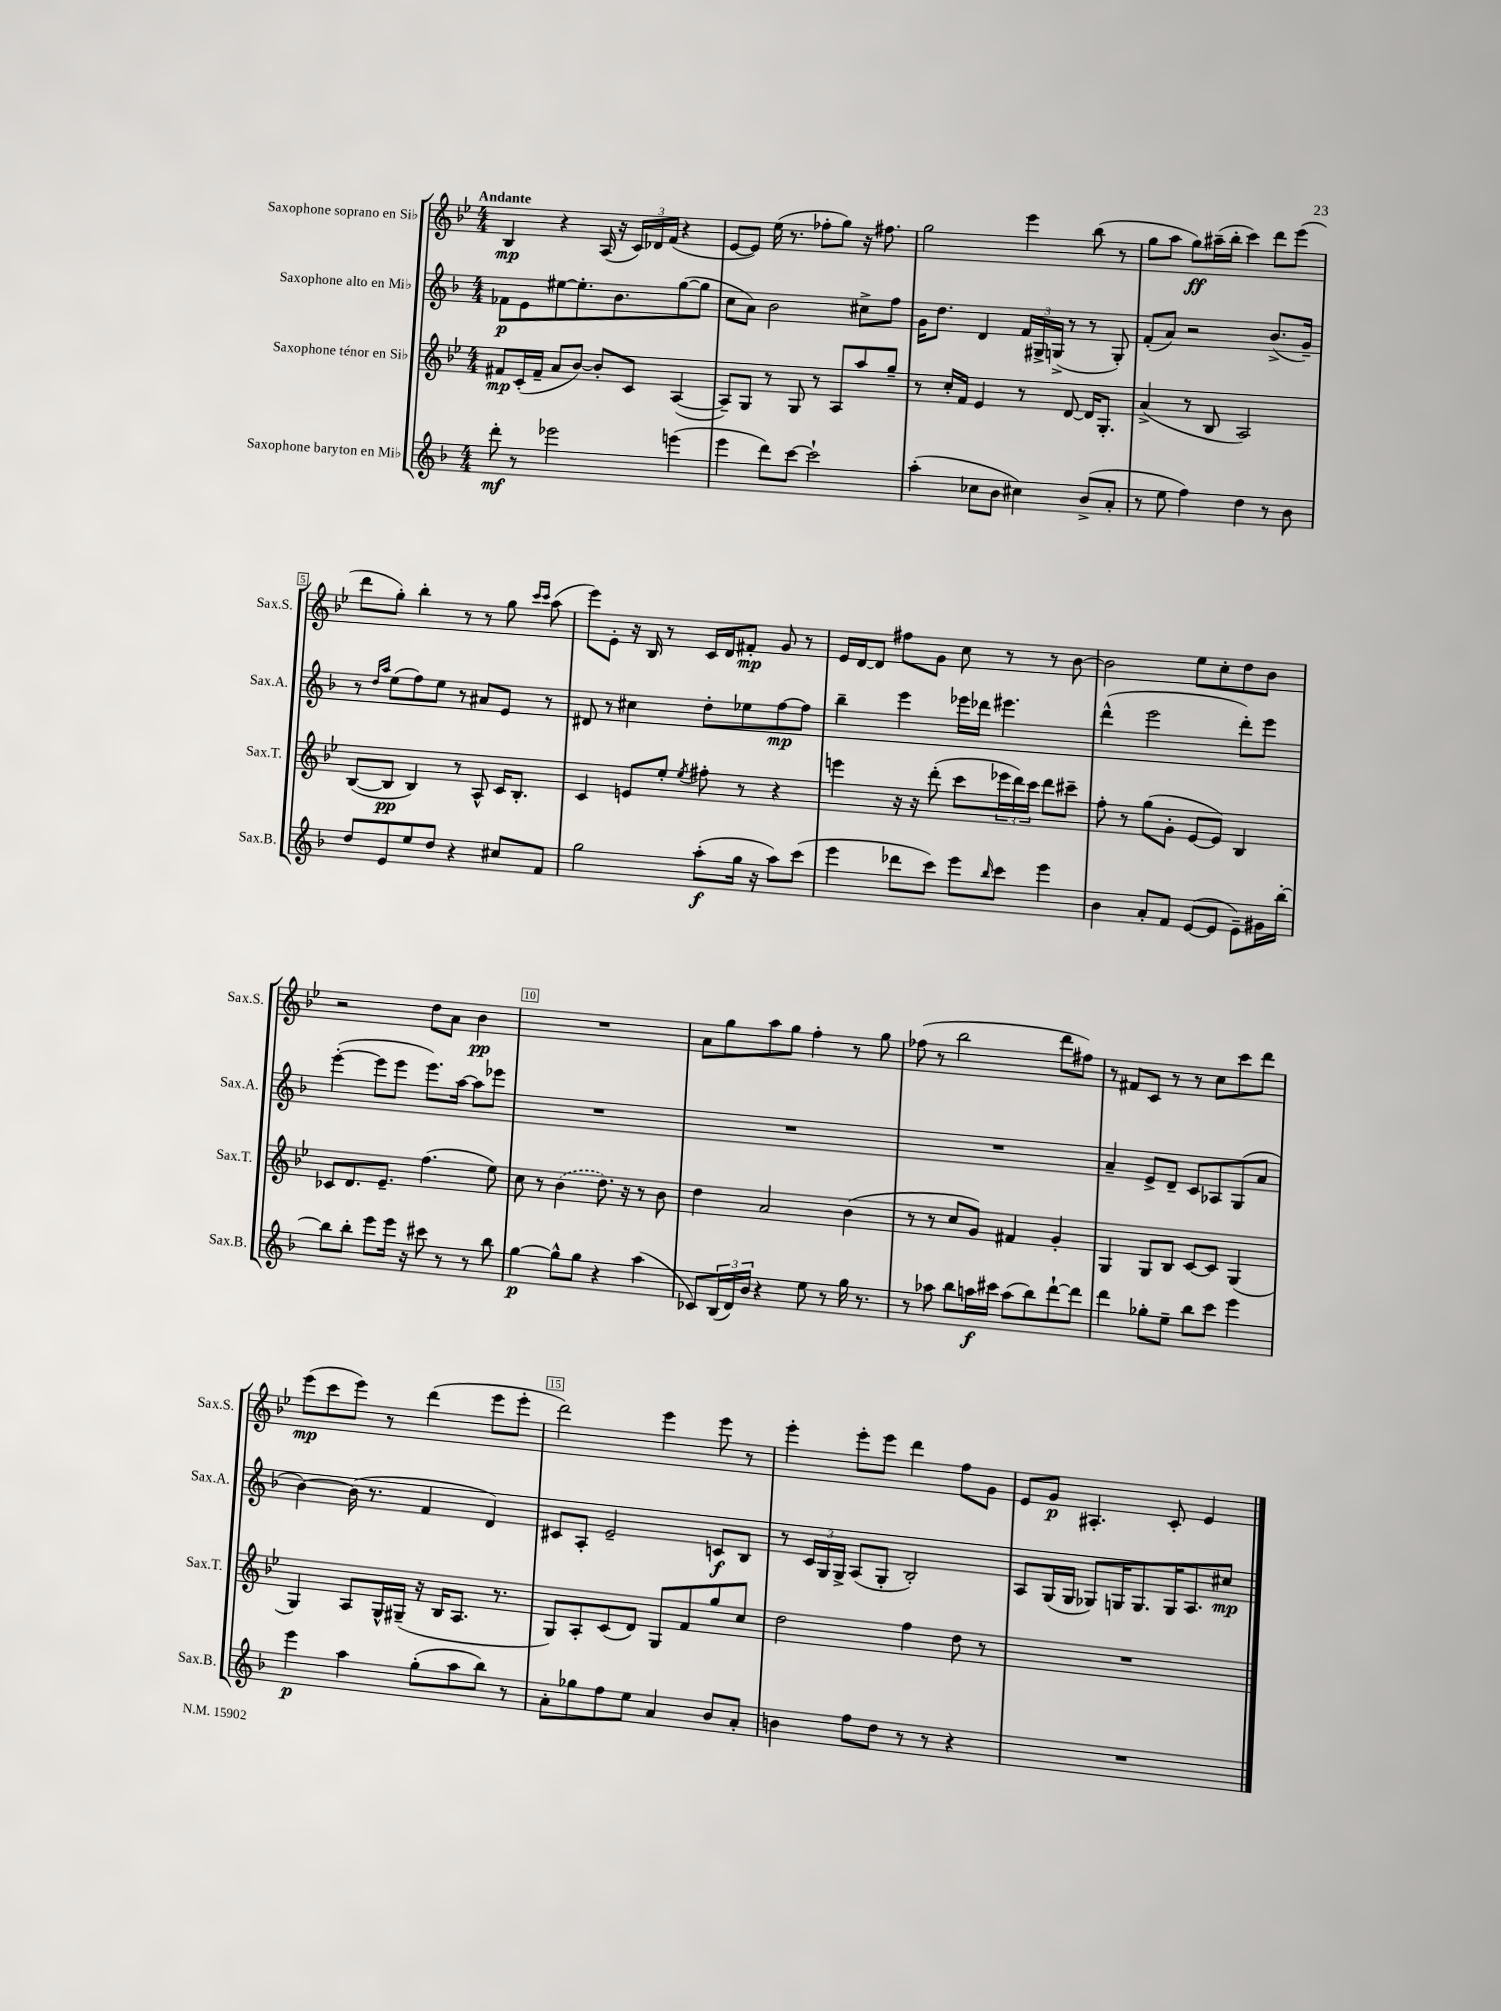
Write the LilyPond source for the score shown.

<<
\new StaffGroup <<
\new Staff = "s0" \with { instrumentName = "Saxophone soprano en Sib" shortInstrumentName = "Sax.S." } {
    \clef treble \key bes \major \numericTimeSignature \time 4/4 \tempo "Andante"
    bes4\mp r4 a16( r16 \tuplet 3/2 { c'16) des'16 f'16( } r4 |
    ees'8~ ees'8) ees''16( r8. fes''8-. g''8) r16 fis''8. |
    g''2 ees'''4 bes''8( r8 |
    g''8 a''8 g''8\ff) ais''16--( bes''16-. c'''4) d'''8 ees'''8( |
    d'''8 g''8-.) bes''4-. r8 r8 g''8 \grace { c'''16 c'''16 } a''8( |
    ees'''8) ees'8-. r16 bes16 r8 c'16 d'16 fis'8-.\mp g'8 r8 |
    ees'16 d'16~ d'8 fis''8 g'8 c''8 r8 r8 bes'8~ |
    bes'2 ees''8 c''8-. d''8 bes'8 |
    r2 d''8 a'8 bes'4\pp |
    R1 |
    a'8 g''8 a''8 g''8 f''4-. r8 g''8 |
    fes''8( r8 bes''2 d'''8 fis''8) |
    r8 fis'8 c'8 r8 r8 c''8 c'''8 d'''8 |
    ees'''8\mp( c'''8 ees'''8) r8 d'''4( ees'''8 ees'''8-. |
    d'''2) ees'''4 ees'''8 r8 |
    ees'''4-. ees'''8-. ees'''8 d'''4 f''8 g'8 |
    ees'8 g'8\p ais4.-. c'8-. ees'4 \bar "|." |
}
\new Staff = "s1" \with { instrumentName = "Saxophone alto en Mib" shortInstrumentName = "Sax.A." } {
    \clef treble \key f \major \numericTimeSignature \time 4/4
    fes'8\p e'8 eis''8~ eis''8.-. bes'8. g''8~( g''8 |
    c''8 a'8) bes'2 cis''8-> f''8 |
    g'16 d''8. d'4 \tuplet 3/2 { f'16 gis16-> g16->( } r8 r8 g8-.) |
    f'8-.( a'8) r2 bes'8.->( g'16--) |
    r8 \grace { d''16 a''16 } e''8( f''8) e''8 r8 ais'8 e'8 r8 |
    dis'8 r8 cis''4 d''8-. ees''8 f''8~\mp f''8 |
    bes''4-- e'''4 ees'''16 des'''16 eis'''4. |
    d'''4-^( e'''2 d'''8-.) e'''8 |
    e'''4~-.( e'''8 e'''8 e'''8.) a''16~ a''8 ees'''8 |
    R1 |
    R1 |
    R1 |
    a'4-- e'8-> d'8-- c'8 aes8 g8( a'8 |
    bes'4~) bes'16( r8. f'4 d'4) |
    cis'8 a8-. e'2-- c'8\f bes8 |
    r8 \tuplet 3/2 { c'16 g16 g16-> } a8( g8-. bes2-.) |
    a8 g16( g16 ges8) g16 g8. g16 a8. cis''8\mp \bar "|." |
}
\new Staff = "s2" \with { instrumentName = "Saxophone ténor en Sib" shortInstrumentName = "Sax.T." } {
    \clef treble \key bes \major \numericTimeSignature \time 4/4
    fis'8\mp c'16-.( fis'16-- a'8 bes'8~) bes'8-. c'8 a4~( |
    a8--) g8 r8 g8 r8 a8 a''8 g''8-- |
    r8 c''16-. f'16 ees'4 r8 d'8~ d'16 g8.-. |
    a'4->( r8 bes8 a2) |
    bes8~( bes8\pp bes4) r8 a8-^ c'16 bes8.-. |
    c'4 e'8 ees''8-. \acciaccatura { ees''8 } fis''8-. r8 r4 |
    e'''4 r16 r16 d'''8-.( c'''8 \tuplet 3/2 { ees'''16 d'''16) c'''16 } d'''8 cis'''8-- |
    f''8-. r8 g''8( g'8-. ees'8~ ees'8) bes4 |
    ces'8 d'8. ees'8.-- f''4.( ees''8) |
    c''8 r8 \once \slurDashed bes'4( d''8.) r16 r8 bes'8 |
    d''4 a'2 bes'4( |
    r8 r8 c''8 g'8) fis'4 g'4-. |
    g4 g8 bes8 c'8~ c'8 g4( |
    g4) a8 g16-^ gis16--( r16 bes16 a8. r8. |
    g8) a8-. c'8( d'8) g8 f'8 g''8 c''8 |
    d''2 f''4 d''8 r8 |
    R1 \bar "|." |
}
\new Staff = "s3" \with { instrumentName = "Saxophone baryton en Mib" shortInstrumentName = "Sax.B." } {
    \clef treble \key f \major \numericTimeSignature \time 4/4
    d'''8-.\mf r8 ees'''2 e'''4( |
    e'''4 d'''8) c'''8~ c'''2-! |
    a''4-.( ces''8 bes'8 cis''4) bes'8->( a'8-. |
    r8 e''8 f''4) d''4 r8 bes'8 |
    d''8 e'8 e''8 d''8 r4 cis''8 f'8 |
    g''2 a''8-.\f( g''16 r16 a''8) c'''8( |
    e'''4 des'''8 c'''8) e'''8 \grace { bes''16 } c'''8 e'''4 |
    bes'4 a'8-. f'8 e'8~( e'8 e'8--) gis'16 bes''16~-. |
    bes''8 bes''8-. e'''8 e'''16 r16 cis'''8 r8 r8 bes''8 |
    g''4~\p g''8-^ g''8 r4 a''4( |
    ces'8) \tuplet 3/2 { bes16( d'16) bes'16 } r4 e''8 r8 g''16 r8. |
    r8 aes''8 bes''8 a''16\f cis'''16 a''8( bes''8) d'''8~-! d'''8 |
    d'''4 ges''8-. e''8-- bes''8 c'''8 e'''4 |
    e'''4\p a''4 g''8-.( a''8 bes''8) r8 |
    a'8-. ges''8 f''8 e''8 a'4 bes'8 a'8-. |
    b'4 f''8 d''8 r8 r8 r4 |
    R1 \bar "|." |
}
>>
>>
\layout { \context { \Score \override BarNumber.break-visibility = ##(#f #t #t) barNumberVisibility = #(every-nth-bar-number-visible 5) \override BarNumber.stencil = #(make-stencil-boxer 0.1 0.3 ly:text-interface::print) } }
